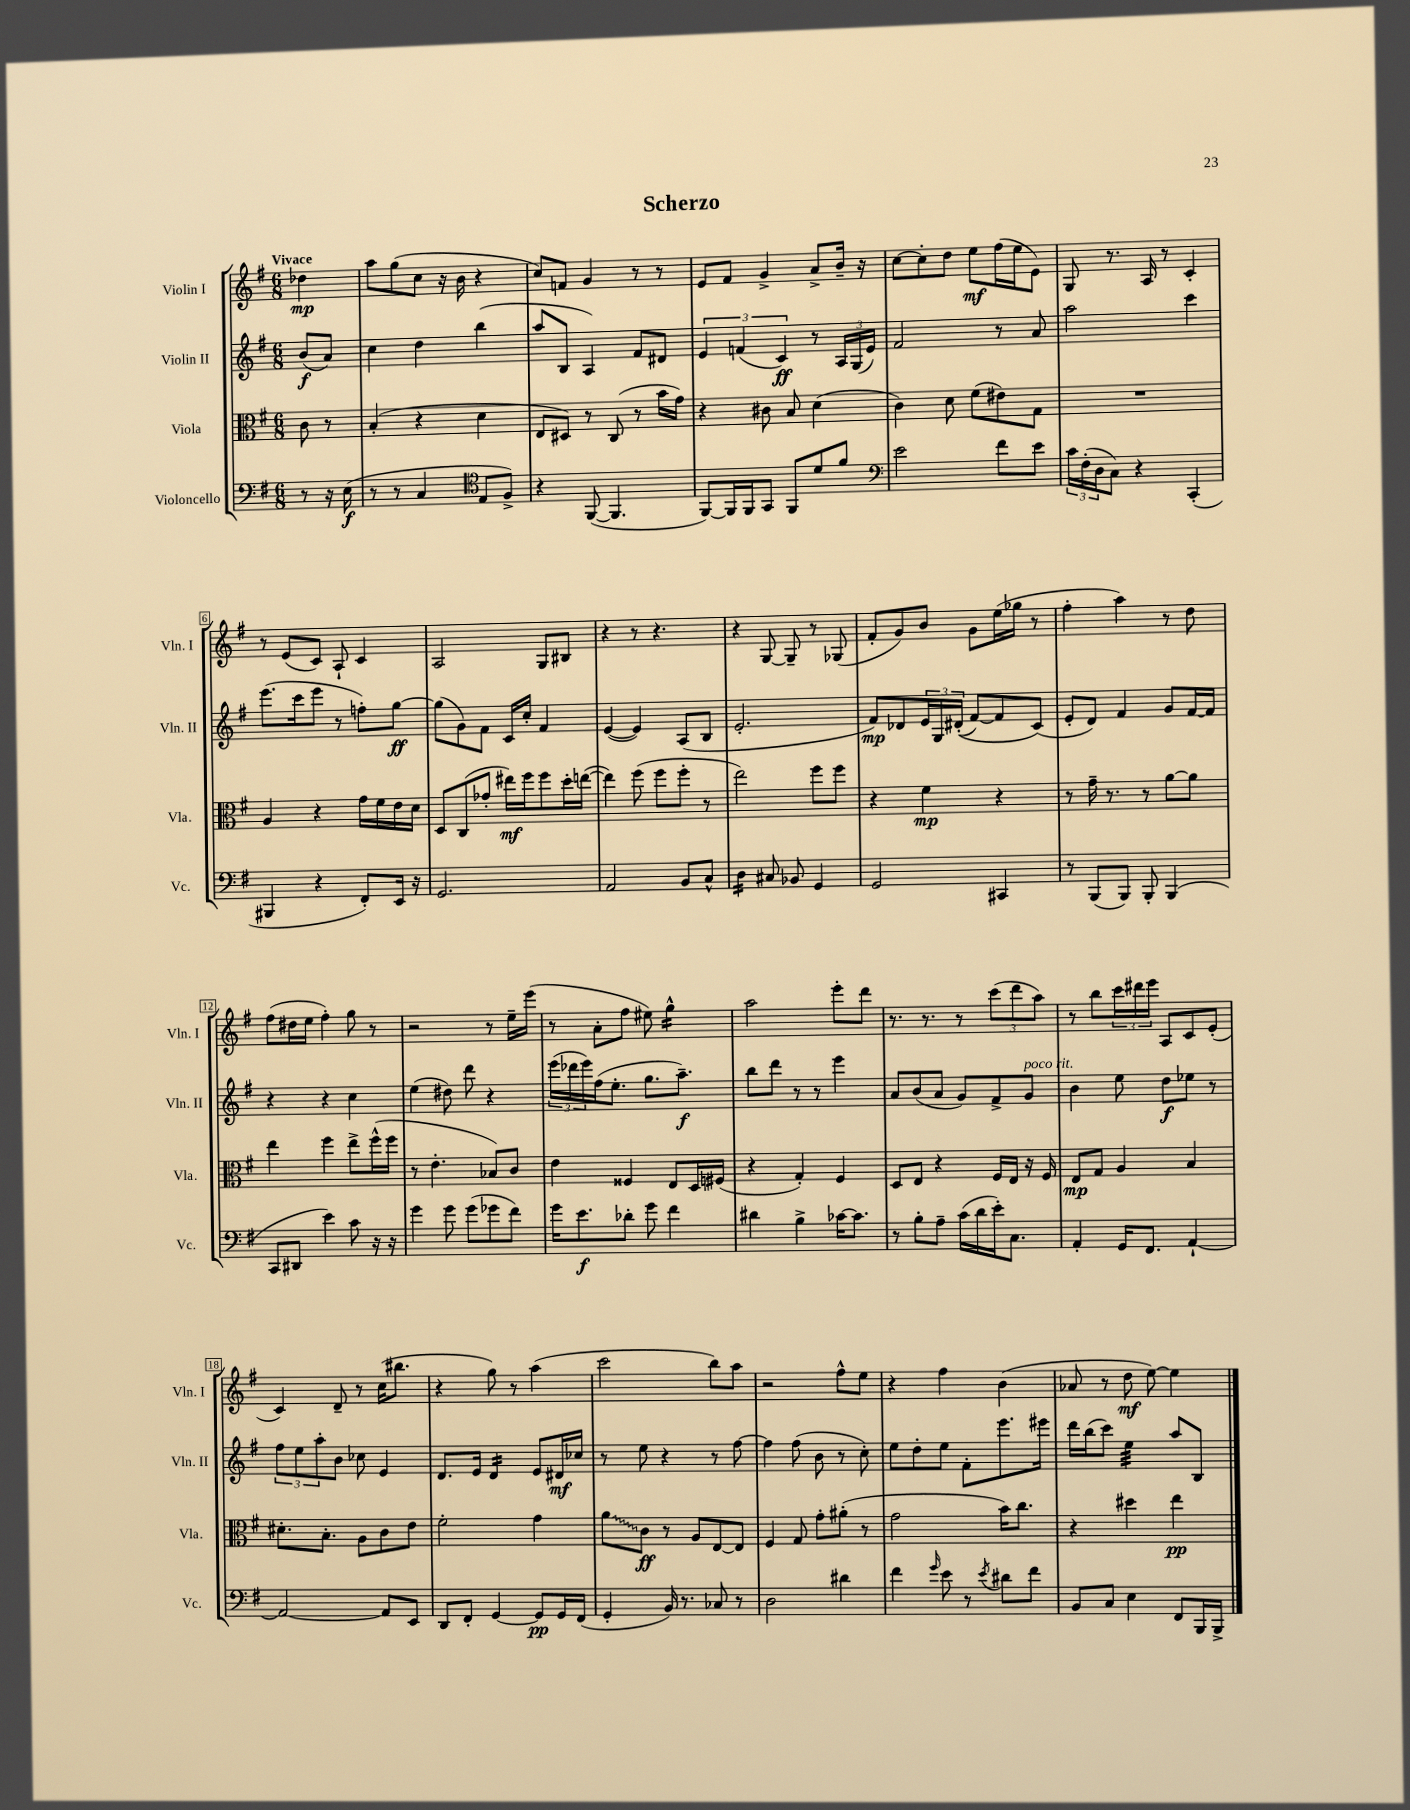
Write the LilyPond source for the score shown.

\header { title = "Scherzo" }
<<
\new StaffGroup <<
\new Staff = "s0" \with { instrumentName = "Violin I" shortInstrumentName = "Vln. I" } {
    \clef treble \key g \major \numericTimeSignature \time 6/8 \partial 4 \tempo "Vivace"
    des''4\mp |
    a''8 g''8( c''8 r16 b'16 r4 |
    c''8) f'8 g'4 r8 r8 |
    e'8 fis'8 g'4-> a'8-> b'16-- r16 |
    c''8~ c''8-. d''8 e''8\mf fis''16( e''16 e'8) |
    g8 r8. a16 r8 c'4-. |
    r8 e'8( c'8) a8-! c'4 |
    a2 g8 bis8 |
    r4 r8 r4. |
    r4 g8~ g8-- r8 ges8( |
    fis'8-. g'8) b'8 g'8 e''16( ges''16 r8 |
    fis''4-. a''4) r8 d''8 |
    fis''8( dis''16 e''16 fis''4-.) g''8 r8 |
    r2 r8 e''16-- e'''16( |
    r8 a'8-. fis''8 eis''8) g''4:16-^ |
    a''2 e'''8-. d'''8 |
    r8. r8. r8 \tuplet 3/2 { c'''8( d'''8 a''8) } |
    r8 b''8 \tuplet 3/2 { c'''16 dis'''16 e'''16 } a8 c'8 e'8-.( |
    c'4) d'8-- r8 c''16( bis''8. |
    r4 g''8) r8 a''4( |
    c'''2 b''8) a''8 |
    r2 fis''8-^ e''8 |
    r4 fis''4 b'4( |
    aes'8 r8 d''8\mf e''8~) e''4 \bar "|." |
}
\new Staff = "s1" \with { instrumentName = "Violin II" shortInstrumentName = "Vln. II" } {
    \clef treble \key g \major \numericTimeSignature \time 6/8 \partial 4
    b'8\f( a'8) |
    c''4 d''4 b''4( |
    a''8 b8 a4) fis'8 dis'8 |
    \tuplet 3/2 { e'4 f'4( c'4\ff) } r8 \tuplet 3/2 { a16 g16( e'16) } |
    fis'2 r8 a'8 |
    a''2 c'''4 |
    e'''8.( c'''16 e'''8 r8 f''8-.) g''8~\ff |
    g''8( g'8) fis'8 c'16 c''16-. fis'4 |
    e'4~( e'4) a8( b8 |
    e'2.-. |
    fis'8\mp) des'8 \tuplet 3/2 { e'16 g16 dis'16-.(\( } fis'8~) fis'8 c'8(\) |
    e'8-. d'8) fis'4 g'8 fis'16~ fis'16 |
    r4 r4 c''4 |
    e''4( dis''8) d'''8 r4 |
    \tuplet 3/2 { e'''16( des'''16 e'''16) } fis''16( e''8.-. g''8. a''8.--\f) |
    b''8 d'''8 r8 r8 e'''4 |
    a'8 b'8( a'8 g'8) fis'8-> g'8^\markup { \italic "poco rit." } |
    b'4 e''8 d''8\f ees''8 r8 |
    \tuplet 3/2 { fis''8 e''8 a''8-. } b'8 ces''8 e'4 |
    d'8. e'16 d'4:16 e'8 dis'16\mf ces''16 |
    r8 e''8 r4 r8 fis''8~ |
    fis''4 fis''8( b'8 r8 c''8-.) |
    e''8 d''8-. e''8 fis'8-. e'''8. eis'''16 |
    d'''16 b''16( c'''8) e''4:32 a''8 b8 \bar "|." |
}
\new Staff = "s2" \with { instrumentName = "Viola" shortInstrumentName = "Vla." } {
    \clef alto \key g \major \numericTimeSignature \time 6/8 \partial 4
    c'8 r8 |
    b4-.( r4 d'4 |
    e8 dis8) r8 c8( r8 b'16 g'16) |
    r4 cis'8 b8 d'4( |
    c'4) d'8 fis'8( eis'8) g8 |
    R2. |
    a4 r4 g'16 fis'16 e'16 d'16 |
    d8 c8( ges'8-. eis''16\mf) fis''16 fis''8 d''16-. e''16~( |
    e''4) fis''8( fis''8 fis''8-. r8 |
    e''2) fis''8 fis''8 |
    r4 fis'4\mp r4 |
    r8 g'16-- r8. r8 a'8~ a'8 |
    e''4 fis''4 e''8-> fis''16-^( fis''16 |
    r8 e'4.-. bes8) c'8 |
    e'4 fisis4 e8 d16 fis16( |
    r4 g4-.) fis4 |
    d8 e8 r4 fis16 e16 r16 fis16 |
    e8\mp g8 a4 b4 |
    dis'8.-. b8.-. a8 c'8 e'8 |
    fis'2-. g'4 |
    \once \override Glissando.style = #'zigzag a'8\glissando c'8\ff r8 a8 e8~ e8 |
    fis4 g8 g'8-. ais'8-.( r8 |
    g'2 b'16) c''8. |
    r4 dis''4 e''4\pp \bar "|." |
}
\new Staff = "s3" \with { instrumentName = "Violoncello" shortInstrumentName = "Vc." } {
    \clef bass \key g \major \numericTimeSignature \time 6/8 \partial 4
    r8 r16 e16\f( |
    r8 r8 c4 \clef tenor e8 fis8->) |
    r4 fis,8~( fis,4. |
    fis,8~) fis,16 fis,16 g,8 fis,8 d'8 fis'8 |
    \clef bass e'2 fis'8 e'8 |
    \tuplet 3/2 { c'16 fis16-.( d16 } c8) r4 c,4-.( |
    bis,,4 r4 fis,8-.) e,16 r16 |
    g,2. |
    a,2 b,8 c8-^ |
    d4:16 cis8 bes,8 g,4 |
    g,2 cis,4 |
    r8 b,,8( b,,8) b,,8-. b,,4( |
    c,8 dis,8 e'4) c'8 r16 r16 |
    g'4 g'8 g'8( ges'8 fis'8) |
    g'16 e'8.\f des'8-. g'8 fis'4 |
    dis'4 b4-> ces'16~ ces'8. |
    r8 b8-. a8-- c'16( d'16 e'16-.) c8. |
    a,4-. g,16 fis,8. a,4~-! |
    a,2~ a,8 e,8 |
    d,8 fis,8-. g,4~ g,8\pp g,16 fis,16( |
    g,4-. b,16) r8. ces8 r8 |
    d2 dis'4 |
    fis'4 \grace { g'16 } e'8 r8 \acciaccatura { e'8 } dis'8 fis'8 |
    b,8 c8 e4 fis,8 b,,16 b,,16-> \bar "|." |
}
>>
>>
\layout { \context { \Score \override BarNumber.stencil = #(make-stencil-boxer 0.1 0.3 ly:text-interface::print) } }
